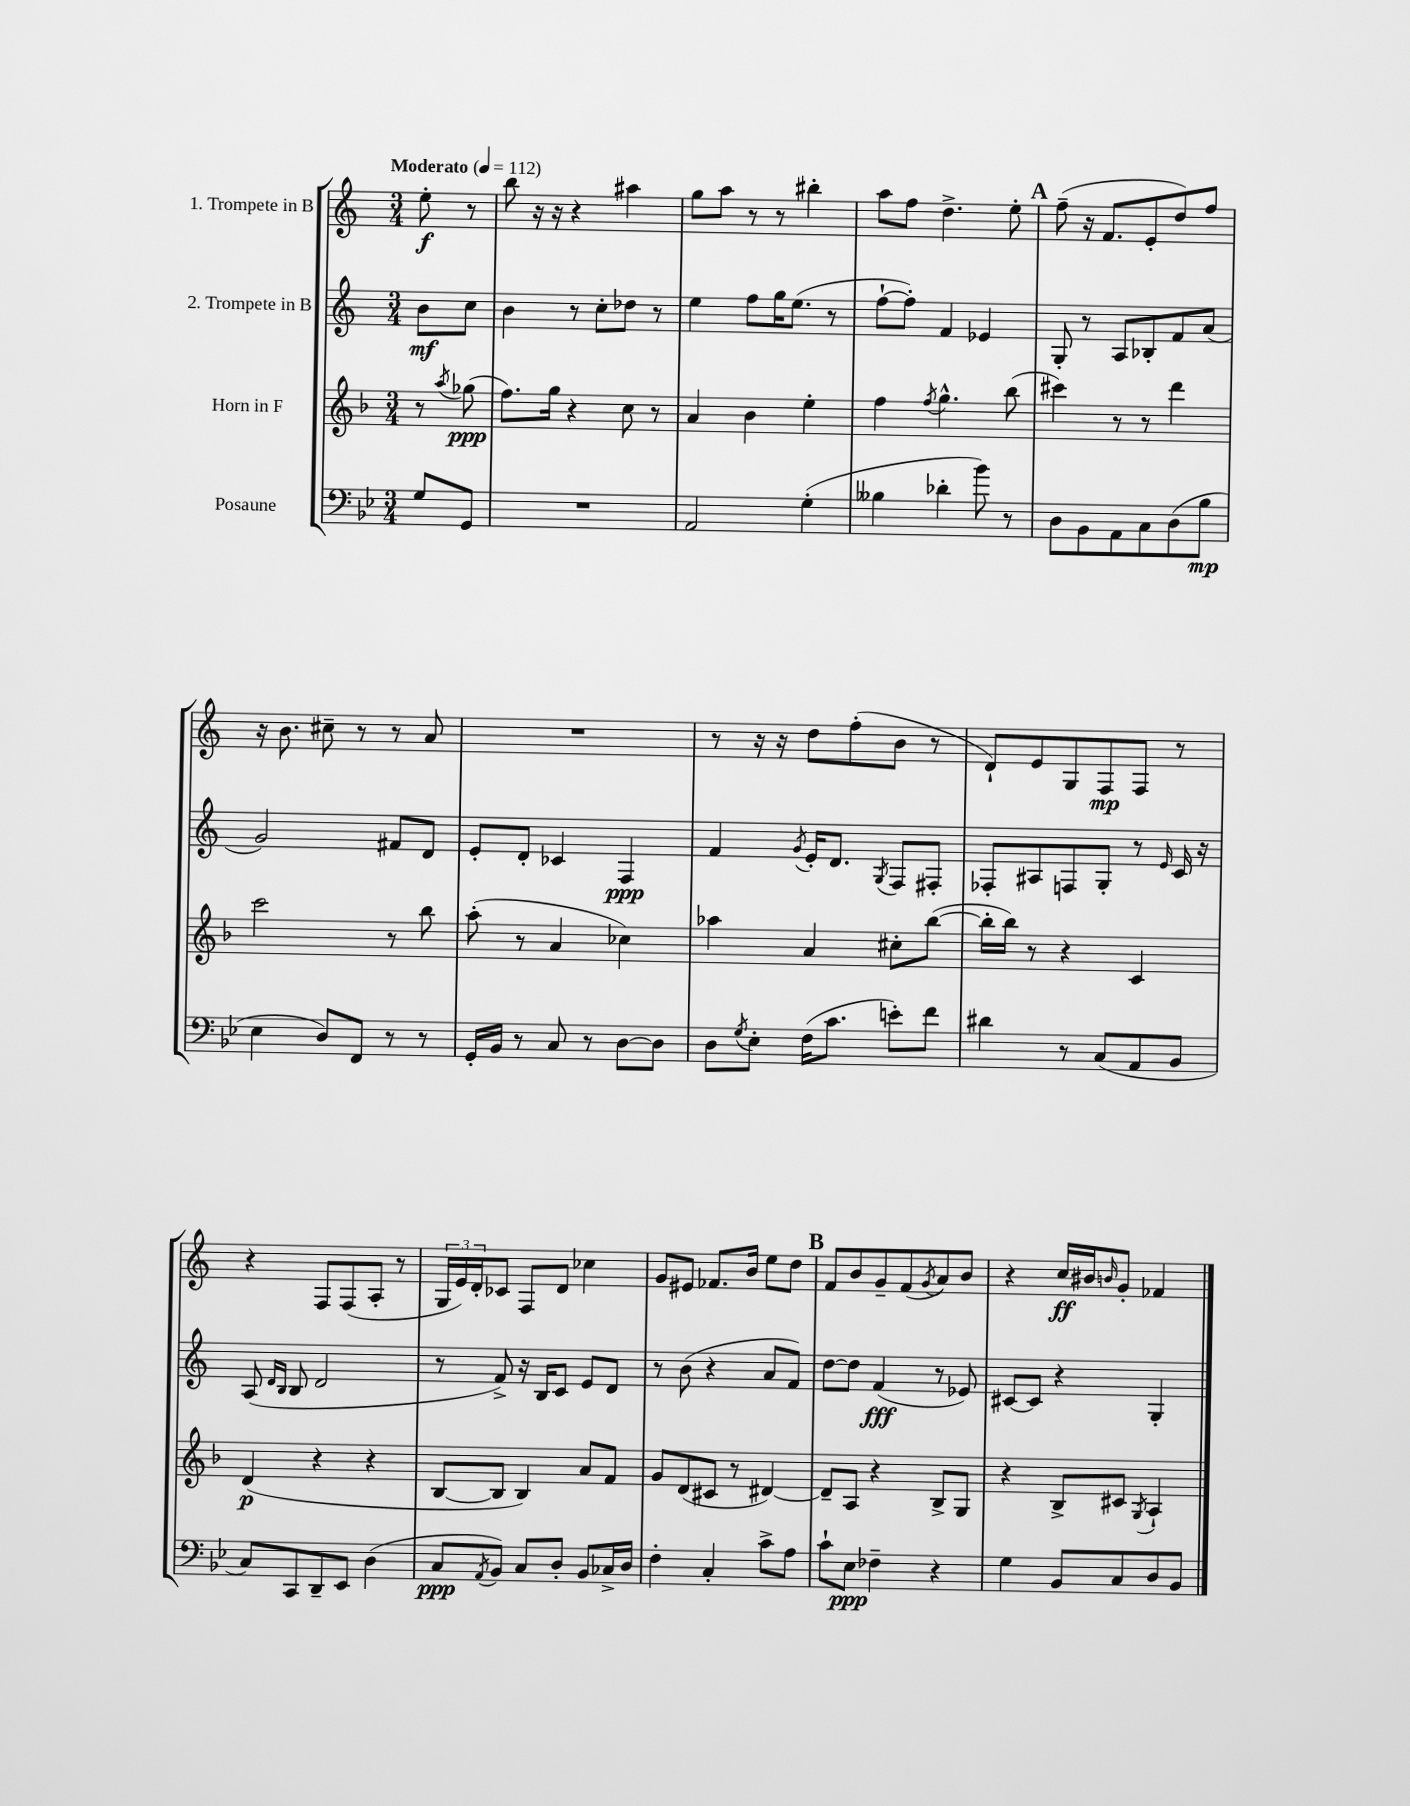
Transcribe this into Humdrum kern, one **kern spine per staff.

**kern	**dynam	**kern	**dynam	**kern	**dynam	**kern	**dynam
*part4	*part4	*part3	*part3	*part2	*part2	*part1	*part1
*staff4	*staff4	*staff3	*staff3	*staff2	*staff2	*staff1	*staff1
*I"Posaune	*	*I"Horn in F	*	*I"2. Trompete in B	*	*I"1. Trompete in B	*
*clefF4	*	*clefG2	*	*clefG2	*	*clefG2	*
*k[b-e-]	*	*k[b-]	*	*k[]	*	*k[]	*
*M3/4	*	*M3/4	*	*M3/4	*	*M3/4	*
*MM112	*	*MM112	*	*MM112	*	*MM112	*
=	=	=	=	=	=	=	=
!	!	!	!	!	!	!LO:TX:a:B:t=Moderato	!
8G/L	.	8r	.	8b\L	mf	8ee'\	f
.	.	8qaa/	.	.	.	.	.
8GG/J	.	(8gg-X\	ppp	8cc\J	.	8r	.
=1	=1	=1	=1	=1	=1	=1	=1
2.r	.	8.ff\L)	.	4b\	.	8bb\	.
.	.	.	.	.	.	16r	.
.	.	16gg\Jk	.	.	.	16r	.
.	.	4r	.	8r	.	4r	.
.	.	.	.	8cc'\L	.	.	.
.	.	8cc\	.	8dd-X\J	.	4aa#X\	.
.	.	8r	.	8r	.	.	.
=2	=2	=2	=2	=2	=2	=2	=2
2AA/	.	4a/	.	4ee\	.	8gg\L	.
.	.	.	.	.	.	8aa\J	.
.	.	4b-\	.	8ff\L	.	8r	.
.	.	.	.	16gg\K	.	8r	.
.	.	.	.	(8.ee\J	.	.	.
(4G'\	.	4ee'\	.	.	.	4bb#X'\	.
.	.	.	.	8r	.	.	.
=3	=3	=3	=3	=3	=3	=3	=3
4B--X\	.	4ff\	.	[8ff`\L	.	8aa\L	.
.	.	.	.	8ff'\J])	.	8ff\J	.
.	.	8qff/	.	.	.	.	.
4d-X'\	.	4.gg^^\	.	4f/	.	4.dd^\	.
8b-\)	.	.	.	4e-X/	.	.	.
8r	.	(8bb-\	.	.	.	8ee'\	.
!!LO:REH:place=s1:t=A
=4	=4	=4	=4	=4	=4	=4	=4
8D\L	.	4ccc#X\)	.	8G'/	.	(8ff~\	.
8BB-\	.	.	.	8r	.	16r	.
.	.	.	.	.	.	8.f/L	.
8AA\	.	8r	.	8A/L	.	.	.
8C\	.	8r	.	8B-X'/	.	8e'/	.
(8D\	.	4ddd\	.	8f/	.	8dd/)	.
8B-\J	mp	.	.	(8a/J	.	8ff/J	.
!!LO:LB:g=z
=5	=5	=5	=5	=5	=5	=5	=5
4E-\	.	2ccc\	.	2g/)	.	16r	.
.	.	.	.	.	.	8.b\	.
8D/L)	.	.	.	.	.	8cc#X~\	.
8FF/J	.	.	.	.	.	8r	.
8r	.	8r	.	8f#X/L	.	8r	.
8r	.	8bb-\	.	8d/J	.	8a/	.
=6	=6	=6	=6	=6	=6	=6	=6
16GG'/LL	.	(8aa'\	.	8e'/L	.	2.r	.
16BB-/JJ	.	.	.	.	.	.	.
8r	.	8r	.	8d'/J	.	.	.
8C/	.	4a/	.	4c-X/	.	.	.
8r	.	.	.	.	.	.	.
[8D\L	.	4cc-X\)	.	4F/	ppp	.	.
8D\J]	.	.	.	.	.	.	.
=7	=7	=7	=7	=7	=7	=7	=7
8D\L	.	4aa-X\	.	4f/	.	8r	.
8qG/	.	.	.	.	.	.	.
8E-'\J	.	.	.	.	.	16r	.
.	.	.	.	.	.	16r	.
.	.	.	.	8qg/	.	.	.
(16F\KL	.	4a/	.	16e'/KL	.	8dd\L	.
8.c\J	.	.	.	8.d/J	.	.	.
.	.	.	.	.	.	(8ff'\	.
.	.	.	.	8qG/	.	.	.
8en'\L)	.	8cc#X'\L	.	8F/L	.	8b\J	.
8f\J	.	([8bb-\J	.	8F#X'/J	.	8r	.
=8	=8	=8	=8	=8	=8	=8	=8
4d#X\	.	16bb-'\LL]	.	8F-X'/L	.	8d`/L)	.
.	.	16bb-\JJ)	.	.	.	.	.
.	.	8r	.	8A#X/	.	8e/	.
8r	.	4r	.	8Fn/	.	8G/	.
(8C/L	.	.	.	8G'/J	.	8F/	mp
8AA/	.	4c/	.	8r	.	8F/J	.
.	.	.	.	16qqe/	.	.	.
8BB-/J	.	.	.	16c/	.	8r	.
.	.	.	.	16r	.	.	.
!!LO:LB:g=z
=9	=9	=9	=9	=9	=9	=9	=9
8C/L)	.	(4d/	p	(8A/	.	4r	.
.	.	.	.	16qqd/LL	.	.	.
.	.	.	.	16qqB/JJ	.	.	.
8CC/	.	.	.	8B/	.	.	.
8DD~/	.	4r	.	2d/	.	8F/L	.
8EE-/J	.	.	.	.	.	(8F/	.
(4D\	.	4r	.	.	.	8A'/J	.
.	.	.	.	.	.	8r	.
=10	=10	=10	=10	=10	=10	=10	=10
8C/L	ppp	[8B-/L	.	8r	.	24G/LL	.
.	.	.	.	.	.	24e/)	.
.	.	.	.	.	.	24d'/J	.
8qAA/	.	.	.	.	.	.	.
8BB-/J)	.	8B-/J]	.	8f^/)	.	8c-X/J	.
8C/L	.	4B-/)	.	16r	.	8F/L	.
.	.	.	.	16B/KL	.	.	.
8D'/J	.	.	.	8c/J	.	8d/J	.
8BB-/L	.	8a/L	.	8e/L	.	4cc-X\	.
16C-X^/L	.	8f/J	.	8d/J	.	.	.
16D/JJ	.	.	.	.	.	.	.
=11	=11	=11	=11	=11	=11	=11	=11
4F'\	.	8g/L	.	8r	.	8g/L	.
.	.	(8d/	.	(8b\	.	8e#X/J	.
4C'/	.	8c#X/J	.	4r	.	8.f-X/L	.
.	.	8r	.	.	.	.	.
.	.	.	.	.	.	16b/Jk	.
8c^\L	.	[4d#X/)	.	8a/L	.	8ee\L	.
8A\J	.	.	.	8f/J)	.	8dd\J	.
!!LO:REH:place=s1:t=B
=12	=12	=12	=12	=12	=12	=12	=12
8c`\L	.	8d#~/L]	.	[8dd\L	.	8f/L	.
8E-\J	ppp	8A/J	.	8dd\J]	.	8b/	.
4F-X~\	.	4r	.	(4f/	fff	8g~/	.
.	.	.	.	.	.	(8f/	.
.	.	.	.	.	.	8qg/	.
4r	.	8B-^/L	.	8r	.	8a/)	.
.	.	8G/J	.	8e-X/)	.	8b/J	.
=13	=13	=13	=13	=13	=13	=13	=13
4G\	.	4r	.	[8c#X/L	.	4r	.
.	.	.	.	8c#/J]	.	.	.
8BB-/L	.	8B-^/L	.	4r	.	16cc/LL	ff
.	.	.	.	.	.	16b#X/J	.
.	.	.	.	.	.	16qqbn/	.
8C/	.	8c#X/J	.	.	.	8g'/J	.
.	.	8qG/	.	.	.	.	.
8D/	.	4A`/	.	4G'/	.	4f-X/	.
8BB-/J	.	.	.	.	.	.	.
==	==	==	==	==	==	==	==
*-	*-	*-	*-	*-	*-	*-	*-
